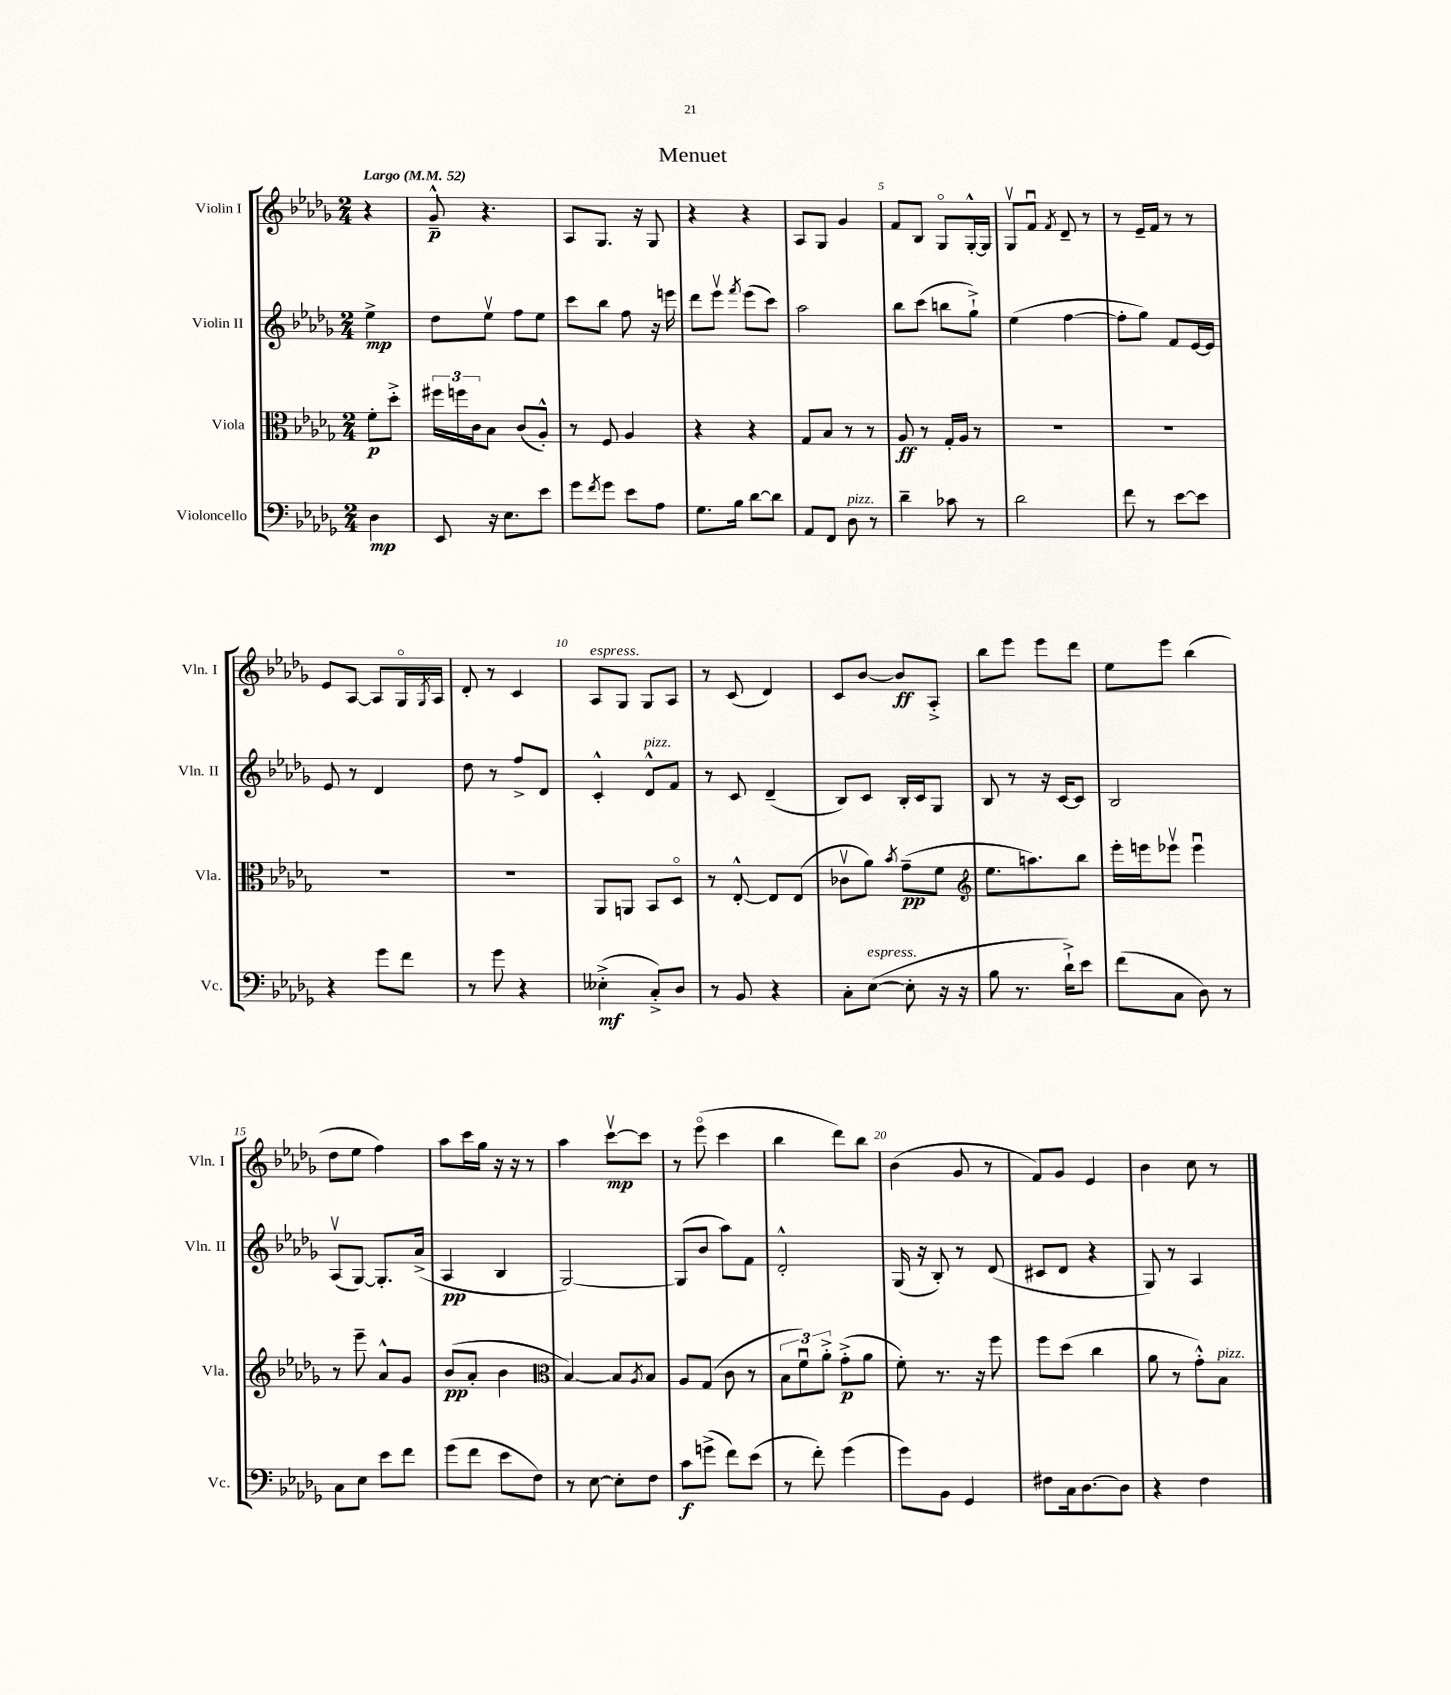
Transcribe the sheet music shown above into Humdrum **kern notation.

**kern	**kern	**kern	**kern
*staff4	*staff3	*staff2	*staff1
*clefF4	*clefC3	*clefG2	*clefG2
*k[b-e-a-d-g-]	*k[b-e-a-d-g-]	*k[b-e-a-d-g-]	*k[b-e-a-d-g-]
*M2/4	*M2/4	*M2/4	*M2/4
*MM52	*MM52	*MM52	*MM52
4D-	8f'	4ee-^	4r
.	8dd-'^	.	.
=	=	=	=
8EE-	24ff#	8dd-	8g-~^^
.	24ff	.	.
.	24c	.	.
16r	8B-	8ee-v	4.r
8.E-	.	.	.
.	(8c	8ff	.
8e-	8A-'^^)	8ee-	.
=	=	=	=
8g-	8r	8ccc	8A-
8qf	.	.	.
8g-	8F	8bb-	8.G-
8e-	4A-	8ff	.
.	.	.	16r
8A-	.	16r	8G-
.	.	16eee	.
=	=	=	=
8.G-	4r	8ddd-	4r
.	.	8eee-v	.
16B-	.	.	.
.	.	8qfff	.
[8d-	4r	(8eee-	4r
8d-]	.	8ccc)	.
=	=	=	=
8AA-	8G-	2aa-	8A-
8FF	8B-	.	8G-
8D-	8r	.	4g-
8r	8r	.	.
=	=	=	=
4d-~	8A-	8bb-	8f
.	8r	(8ccc	8B-
8c-	16G-'	8bb	8G-o
.	16A-	.	.
8r	8r	8gg-`^)	[16G-'^^
.	.	.	16G-]
=	=	=	=
2d-	2r	(4ee-	8G-v
.	.	.	8fu
.	.	.	8qf
.	.	[4ff	8d-~
.	.	.	8r
=	=	=	=
8f	2r	8ff']	8r
8r	.	8gg-)	16e-~
.	.	.	16f
[8e-	.	8f	8r
8e-]	.	[16e-	8r
.	.	16e-]	.
=	=	=	=
4r	2r	8e-	8e-
.	.	8r	[8A-
8g-	.	4d-	8A-]
8f	.	.	16G-o
.	.	.	8qG-
.	.	.	16A-
=	=	=	=
8r	2r	8dd-	8d-'
8g-	.	8r	8r
4r	.	8ff^	4c
.	.	8d-	.
=	=	=	=
(4E--'^	8AA-	4c'^^	8A-
.	8AA	.	8G-
8C'^)	8BB-	8d-^^	8G-
8D-	8D-o	8f	8A-
=	=	=	=
8r	8r	8r	8r
8BB-	[8E-'^^	8c	(8c
4r	8E-]	(4d-~	4d-)
.	(8E-	.	.
=	=	=	=
8C'	8c-v	8B-)	8c
([8E-	8a-)	8c	[8b-
.	8qb-	.	.
8E-']	(8g-~	16B-'	8b-]
.	.	16c	.
16r	8f	8G-	8A-'^
16r	.	.	.
=	=	=	=
*	*clefG2	*	*
8B-	8.ee-	8B-	8bb-
8.r	.	8r	8eee-
.	8.aa)	.	.
.	.	16r	8eee-
16d-`^)	.	[16c	.
8e-	8bb-	8c]	8ddd-
=	=	=	=
(8f	16eee-'	2B-	8ee-
.	16eee	.	.
8C	8eee-v	.	8eee-
8D-)	4eee-u	.	(4bb-
8r	.	.	.
=	=	=	=
8C	8r	(8A-v	8dd-
8E-	8eee-~	[8G-)	8ee-
8e-	8a-^^	8.G-']	4ff)
8f	8g-	.	.
.	.	(16a-^	.
=	=	=	=
(8g-	(8b-	4A-	8aa-
8f	8a-'	.	16ccc
.	.	.	16gg-
8e-	4b-	4B-	16r
.	.	.	16r
8F)	.	.	8r
=	=	=	=
*	*clefC3	*	*
8r	[4B-)	[2G-)	4aa-
[8E-	.	.	.
8E-']	8B-]	.	[8cccv
.	8qA-	.	.
8F	8B-	.	8ccc]
=	=	=	=
8c	8A-	(8G-]	8r
(8g^	(8G-	8b-	(8eee-o
8f)	8c	8aa-)	4ccc
(8e-	8r	8f	.
=	=	=	=
8r	12B-	2d-'^^	4bb-
.	12fu)	.	.
8f')	.	.	.
.	12a-'^	.	.
(4g-	(8g-'^	.	8ddd-)
.	8a-	.	8bb-
=	=	=	=
8g-)	8f')	(16G-	(4b-
.	.	16r	.
8BB-	8.r	8B-')	.
4GG-	.	8r	8g-
.	16r	.	.
.	8ff	(8d-	8r
=	=	=	=
8F#	8ff	8c#	8f)
16C	(8dd-	8d-	8g-
[8.D-	.	.	.
.	4cc	4r	4e-
8D-]	.	.	.
=	=	=	=
4r	8a-	8G-)	4b-
.	8r	8r	.
4F	8g-'^^)	4A-	8cc
.	8B-	.	8r
==	==	==	==
*-	*-	*-	*-
